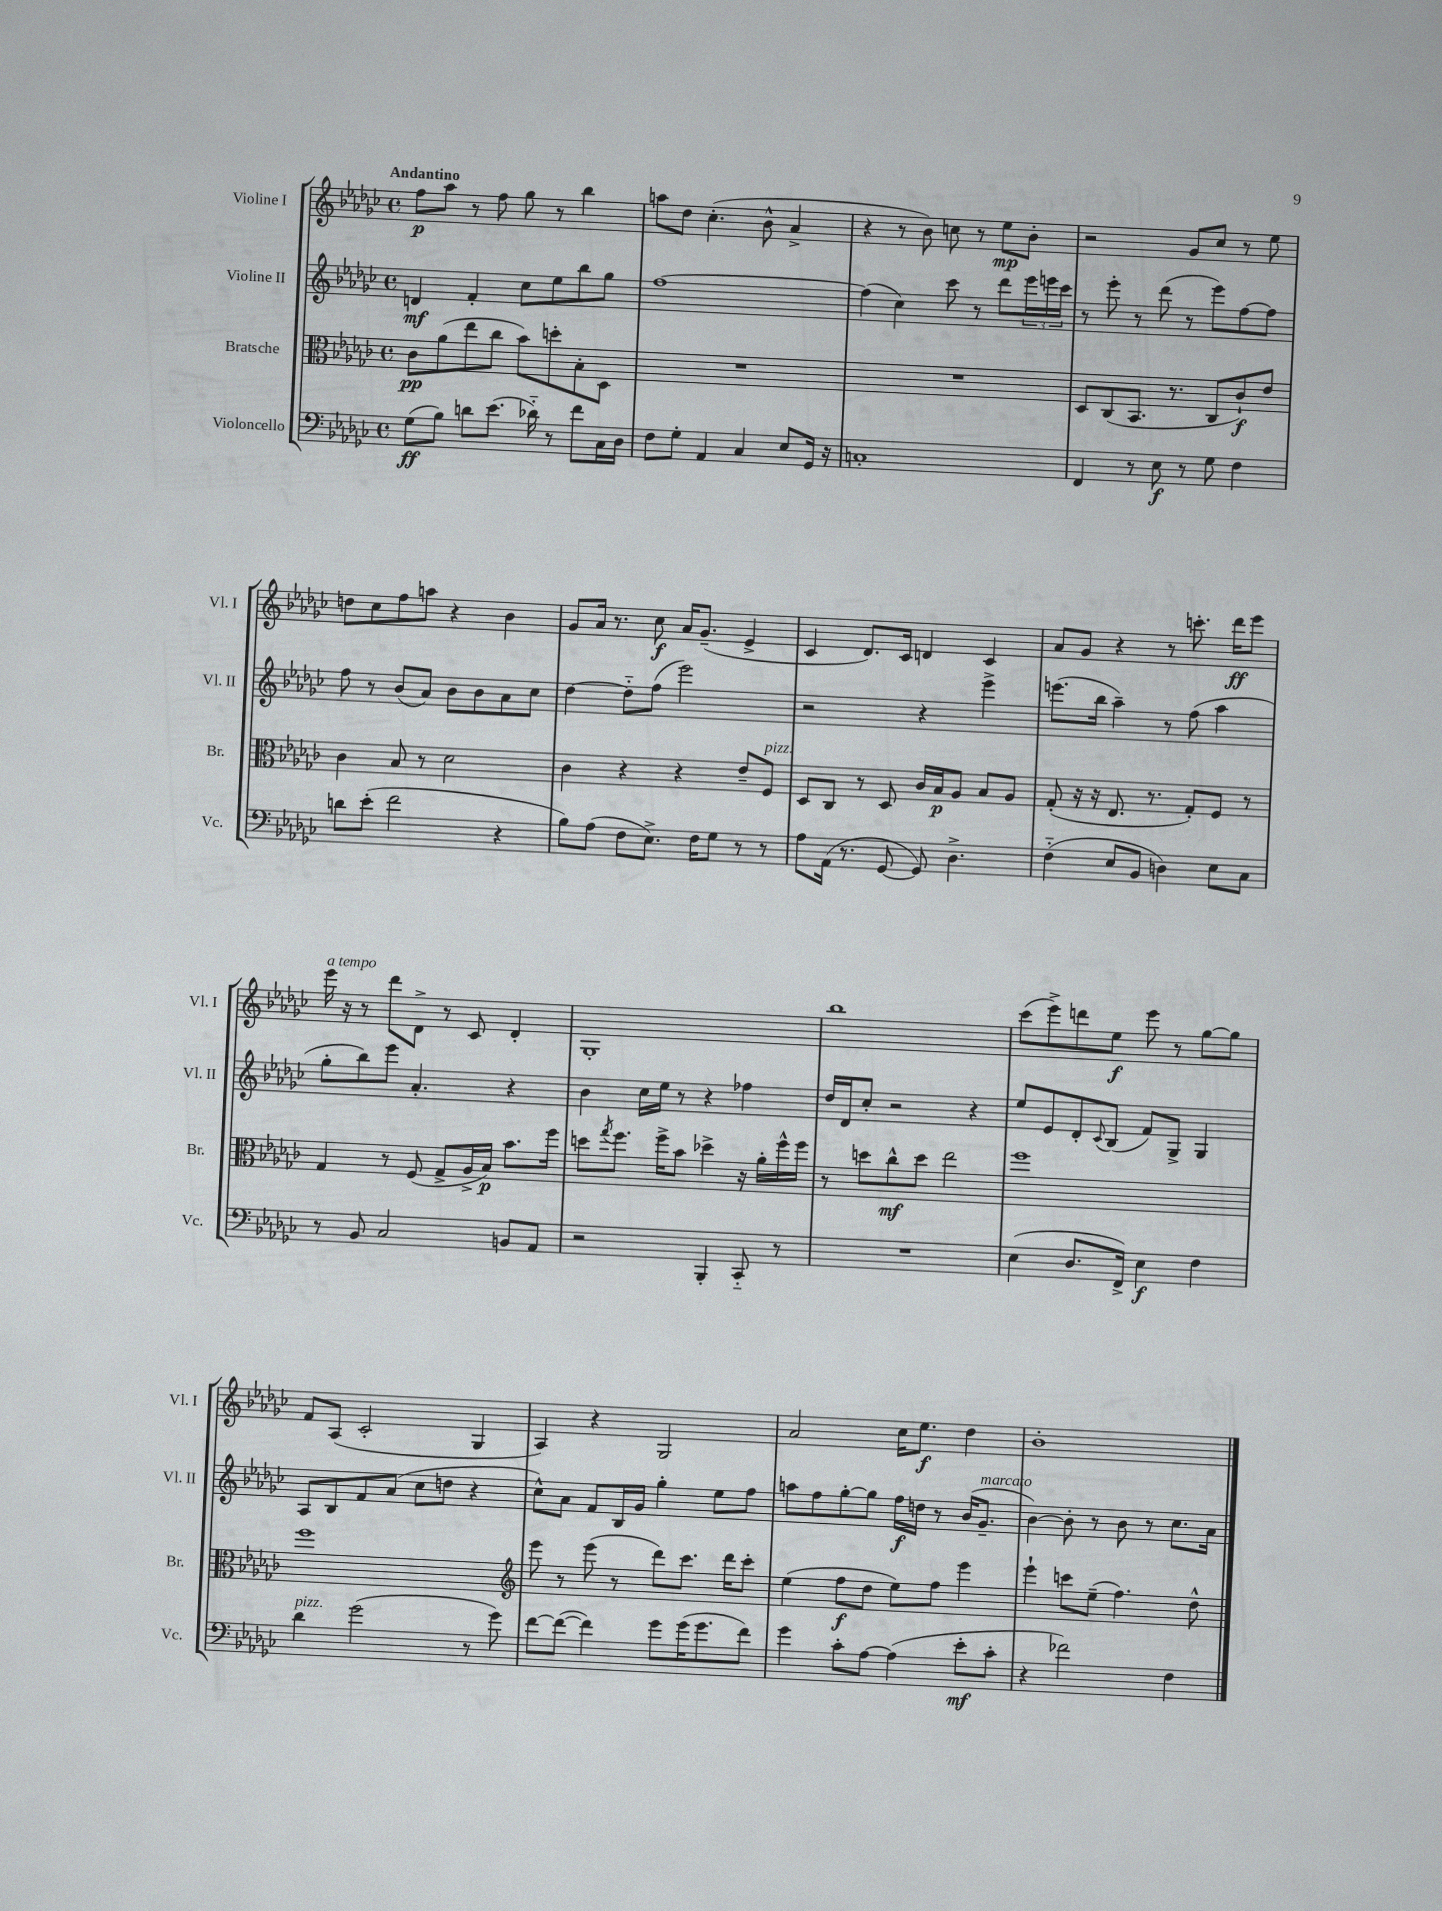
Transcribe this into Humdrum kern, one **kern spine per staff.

**kern	**dynam	**kern	**dynam	**kern	**dynam	**kern	**dynam
*part4	*part4	*part3	*part3	*part2	*part2	*part1	*part1
*staff4	*staff4	*staff3	*staff3	*staff2	*staff2	*staff1	*staff1
*I"Violoncello	*	*I"Bratsche	*	*I"Violine II	*	*I"Violine I	*
*I'Vc.	*	*I'Br.	*	*I'Vl. II	*	*I'Vl. I	*
*clefF4	*	*clefC3	*	*clefG2	*	*clefG2	*
*k[b-e-a-d-g-c-]	*	*k[b-e-a-d-g-c-]	*	*k[b-e-a-d-g-c-]	*	*k[b-e-a-d-g-c-]	*
*M4/4	*	*M4/4	*	*M4/4	*	*M4/4	*
*met(c)	*	*met(c)	*	*met(c)	*	*met(c)	*
=1	=1	=1	=1	=1	=1	=1	=1
!	!	!	!	!	!	!LO:TX:a:B:t=Andantino	!
(8G-\L	ff	8c-\L	pp	4dn/	mf	8ff\L	p
8B-\J)	.	(8a-\	.	.	.	8aa-\J	.
8dn\L	.	8ee-\	.	4f'/	.	8r	.
(8.e-\J	.	8cc-\J	.	.	.	8ff\	.
.	.	8b-\L)	.	8cc-\L	.	8gg-\	.
16d-X\)	.	.	.	.	.	.	.
8r	.	8ddn'\	.	8ee-\	.	8r	.
8f\L	.	8B-'\	.	8bb-\	.	4bb-\	.
16C-\L	.	8D-\J	.	8gg-\J	.	.	.
16D-\JJ	.	.	.	.	.	.	.
=2	=2	=2	=2	=2	=2	=2	=2
8F\L	.	1r	.	[1ff	.	8aan\L	.
8G-'\J	.	.	.	.	.	8dd-\J	.
4AA-/	.	.	.	.	.	(4.cc-'\	.
4C-/	.	.	.	.	.	.	.
.	.	.	.	.	.	8b-^^\	.
8E-/L	.	.	.	.	.	4a-^/	.
16GG-/Jk	.	.	.	.	.	.	.
16r	.	.	.	.	.	.	.
=3	=3	=3	=3	=3	=3	=3	=3
1Cn'	.	1r	.	(4ff\]	.	4r	.
.	.	.	.	4cc-\)	.	8r	.
.	.	.	.	.	.	8b-\)	.
.	.	.	.	8ccc-\	.	8ccn\	.
.	.	.	.	8r	.	8r	.
.	.	.	.	8ddd-\L	.	8ee-\L	mp
.	.	.	.	24eee-\L	.	8b-'\J	.
.	.	.	.	24eeen\	.	.	.
.	.	.	.	24ccc-\JJ	.	.	.
=4	=4	=4	=4	=4	=4	=4	=4
4FF/	.	8D-/L	.	8r	.	2r	.
.	.	(8C-/	.	8eee-'\	.	.	.
8r	.	8.BB-/J	.	8r	.	.	.
8E-\	f	.	.	(8ddd-\	.	.	.
.	.	8.r	.	.	.	.	.
8r	.	.	.	8r	.	8g-/L	.
8G-\	.	8C-/L	.	8eee-\L)	.	8cc-/J	.
4F\	.	8c-`/)	f	[8ff\	.	8r	.
.	.	8e-/J	.	8ff\J]	.	8ee-\	.
!!LO:LB:g=z
=5	=5	=5	=5	=5	=5	=5	=5
8dn\L	.	4c-\	.	8ff\	.	8ddn\L	.
(8e-'\J	.	.	.	8r	.	8cc-\	.
2f\	.	8B-/	.	(8b-/L	.	8ff\	.
.	.	8r	.	8a-/J)	.	8aan\J	.
.	.	2d-\	.	8b-\L	.	4r	.
.	.	.	.	8b-\	.	.	.
4r	.	.	.	8a-\	.	4b-\	.
.	.	.	.	8cc-\J	.	.	.
=6	=6	=6	=6	=6	=6	=6	=6
8B-\L)	.	4c-\	.	[4dd-\	.	8g-/L	.
(8A-\J	.	.	.	.	.	16a-/Jk	.
.	.	.	.	.	.	8.r	.
8F\L	.	4r	.	8dd-\L]	.	.	.
8.E-^\J)	.	.	.	(8ff\J	.	8cc-\	f
.	.	4r	.	2eee-\)	.	16a-/KL	.
16F\KL	.	.	.	.	.	(8.g-~/J	.
8G-\J	.	.	.	.	.	.	.
8r	.	8e-~/L	.	.	.	4e-^/	.
!	!	!LO:TX:a:i:t=pizz.	!	!	!	!	!
8r	.	8F/J	.	.	.	.	.
=7	=7	=7	=7	=7	=7	=7	=7
8A-\L	.	8D-/L	.	2r	.	4c-/	.
(16AA-\Jk	.	8C-/J	.	.	.	.	.
8.r	.	.	.	.	.	.	.
.	.	8r	.	.	.	8.d-/L)	.
[8GG-/	.	8D-/	.	.	.	.	.
.	.	.	.	.	.	16c-/Jk	.
8GG-/])	.	16c-/LL	.	4r	.	4dn/	.
.	.	16B-/J	p	.	.	.	.
4.D-^\	.	8A-/J	.	.	.	.	.
.	.	8B-/L	.	4eee-^\	.	4c-/	.
.	.	8A-/J	.	.	.	.	.
=8	=8	=8	=8	=8	=8	=8	=8
(4F\	.	(8G-'/	.	(8.eeen\L	.	8a-/L	.
.	.	16r	.	.	.	8g-/J	.
.	.	16r	.	16bb-\Jk	.	.	.
8E-/L	.	8.E-/	.	4aa-~\)	.	4r	.
8BB-/J	.	.	.	.	.	.	.
.	.	8.r	.	.	.	.	.
4Dn\)	.	.	.	8r	.	8r	.
.	.	8G-'/L)	.	(8ff\	.	8.cccn'\	.
8E-\L	.	8F/J	.	4aa-\	.	.	.
.	.	.	.	.	.	16ddd-\KL	ff
8C-\J	.	8r	.	.	.	8eee-\J	.
!!LO:LB:g=z
=9	=9	=9	=9	=9	=9	=9	=9
!	!	!	!	!	!	!LO:TX:a:i:t=a tempo	!
8r	.	4G-/	.	8gg-'\L	.	16eee-\	.
.	.	.	.	.	.	16r	.
8BB-/	.	.	.	8bb-\)	.	8r	.
2C-/	.	8r	.	8eee-\J	.	8ddd-\L	.
.	.	(8F/	.	4.a-'/	.	8d-^\J	.
.	.	8G-^/L	.	.	.	8r	.
.	.	16A-^/L	.	.	.	8c-/	.
.	.	16B-/JJ)	p	.	.	.	.
8BBn/L	.	8.b-\L	.	4r	.	4d-'/	.
8AA-/J	.	.	.	.	.	.	.
.	.	16ff\Jk	.	.	.	.	.
=10	=10	=10	=10	=10	=10	=10	=10
2r	.	8ddn\L	.	4b-\	.	1G-'	.
.	.	8qgg-/	.	.	.	.	.
.	.	8.ff\J	.	.	.	.	.
.	.	.	.	16cc-\LL	.	.	.
.	.	16ff^\KL	.	16ee-\JJ	.	.	.
.	.	8b-\J	.	8r	.	.	.
4BBB-'/	.	4dd-X^\	.	4r	.	.	.
8CC-/	.	16r	.	4ff-X\	.	.	.
.	.	16a-'\LL	.	.	.	.	.
8r	.	16ff^^\	.	.	.	.	.
.	.	16ff\JJ	.	.	.	.	.
=11	=11	=11	=11	=11	=11	=11	=11
1r	.	8r	.	16dd-/LL	.	1bb-	.
.	.	.	.	16d-/J	.	.	.
.	.	8ddn\L	.	8cc-'/J	.	.	.
.	.	8cc-^^\	mf	2r	.	.	.
.	.	8dd\J	.	.	.	.	.
.	.	2ee-\	.	.	.	.	.
.	.	.	.	4r	.	.	.
=12	=12	=12	=12	=12	=12	=12	=12
(4E-\	.	1ff	.	8ee-/L	.	(8ccc-\L	.
.	.	.	.	8e-/	.	8eee-^\)	.
8.D-/L	.	.	.	8d-'/	.	8dddn\	.
.	.	.	.	8qqc-/	.	.	.
.	.	.	.	(8B-/J	.	8ee-\J	f
16FF^/Jk)	.	.	.	.	.	.	.
4E-\	f	.	.	8f/L)	.	8eee-\	.
.	.	.	.	8G-^/J	.	8r	.
4F\	.	.	.	4G-/	.	[8gg-\L	.
.	.	.	.	.	.	8gg-\J]	.
!!LO:LB:g=z
=13	=13	=13	=13	=13	=13	=13	=13
!LO:TX:a:i:t=pizz.	!	!	!	!	!	!	!
4d-\	.	1ff	.	8A-/L	.	8f/L	.
.	.	.	.	8B-/	.	(8A-/J	.
(2g-\	.	.	.	8f/	.	2c-'/	.
.	.	.	.	(8a-/J	.	.	.
.	.	.	.	8cc-\L	.	.	.
.	.	.	.	8ddn\J	.	.	.
8r	.	.	.	4r	.	4G-/	.
8g-\)	.	.	.	.	.	.	.
=14	=14	=14	=14	=14	=14	=14	=14
*	*	*clefG2	*	*	*	*	*
[8f\L	.	8eee-\	.	8cc-^^\L)	.	4A-/)	.
(8f\J_	.	8r	.	8a-\J	.	.	.
4f\])	.	(8eee-\	.	8f/L	.	4r	.
.	.	8r	.	16B-/L	.	.	.
.	.	.	.	16g-/JJ	.	.	.
8g-\L	.	8ddd-\L)	.	4gg-'\	.	2G-/	.
(16g-\K	.	8.ccc-\J	.	.	.	.	.
8.g-\	.	.	.	.	.	.	.
.	.	.	.	8ee-\L	.	.	.
.	.	16ddd-\KL	.	.	.	.	.
8f\J)	.	8ccc-'\J	.	8ff\J	.	.	.
=15	=15	=15	=15	=15	=15	=15	=15
4g-\	.	(4ee-\	.	8aan\L	.	2a-/	.
.	.	.	.	8ff\	.	.	.
8c-'\L	.	8ff\L	f	[8gg-'\	.	.	.
[8A-\J	.	8dd-\J	.	8gg-\J]	.	.	.
(4A-\]	.	8ee-\L)	.	16ff\LL	f	16cc-\KL	.
.	.	.	.	16ddn\JJ	.	8.ee-\J	f
.	.	8ff\J	.	8r	.	.	.
8e-'\L	mf	4eee-\	.	(16b-/KL	.	4dd-\	.
!	!	!	!	!LO:TX:a:i:t=marcato	!	!	!
.	.	.	.	8.g-~/J	.	.	.
8c-'\J	.	.	.	.	.	.	.
=16	=16	=16	=16	=16	=16	=16	=16
4r	.	4eee-`\	.	[4b-\)	.	1b-'	.
2f-X\)	.	8cccn\L	.	8b-'\]	.	.	.
.	.	(8ee-~\J	.	8r	.	.	.
.	.	4.ff\)	.	8b-\	.	.	.
.	.	.	.	8r	.	.	.
4F\	.	.	.	8.cc-\L	.	.	.
.	.	8dd-^^\	.	.	.	.	.
.	.	.	.	16a-\Jk	.	.	.
==	==	==	==	==	==	==	==
*-	*-	*-	*-	*-	*-	*-	*-
